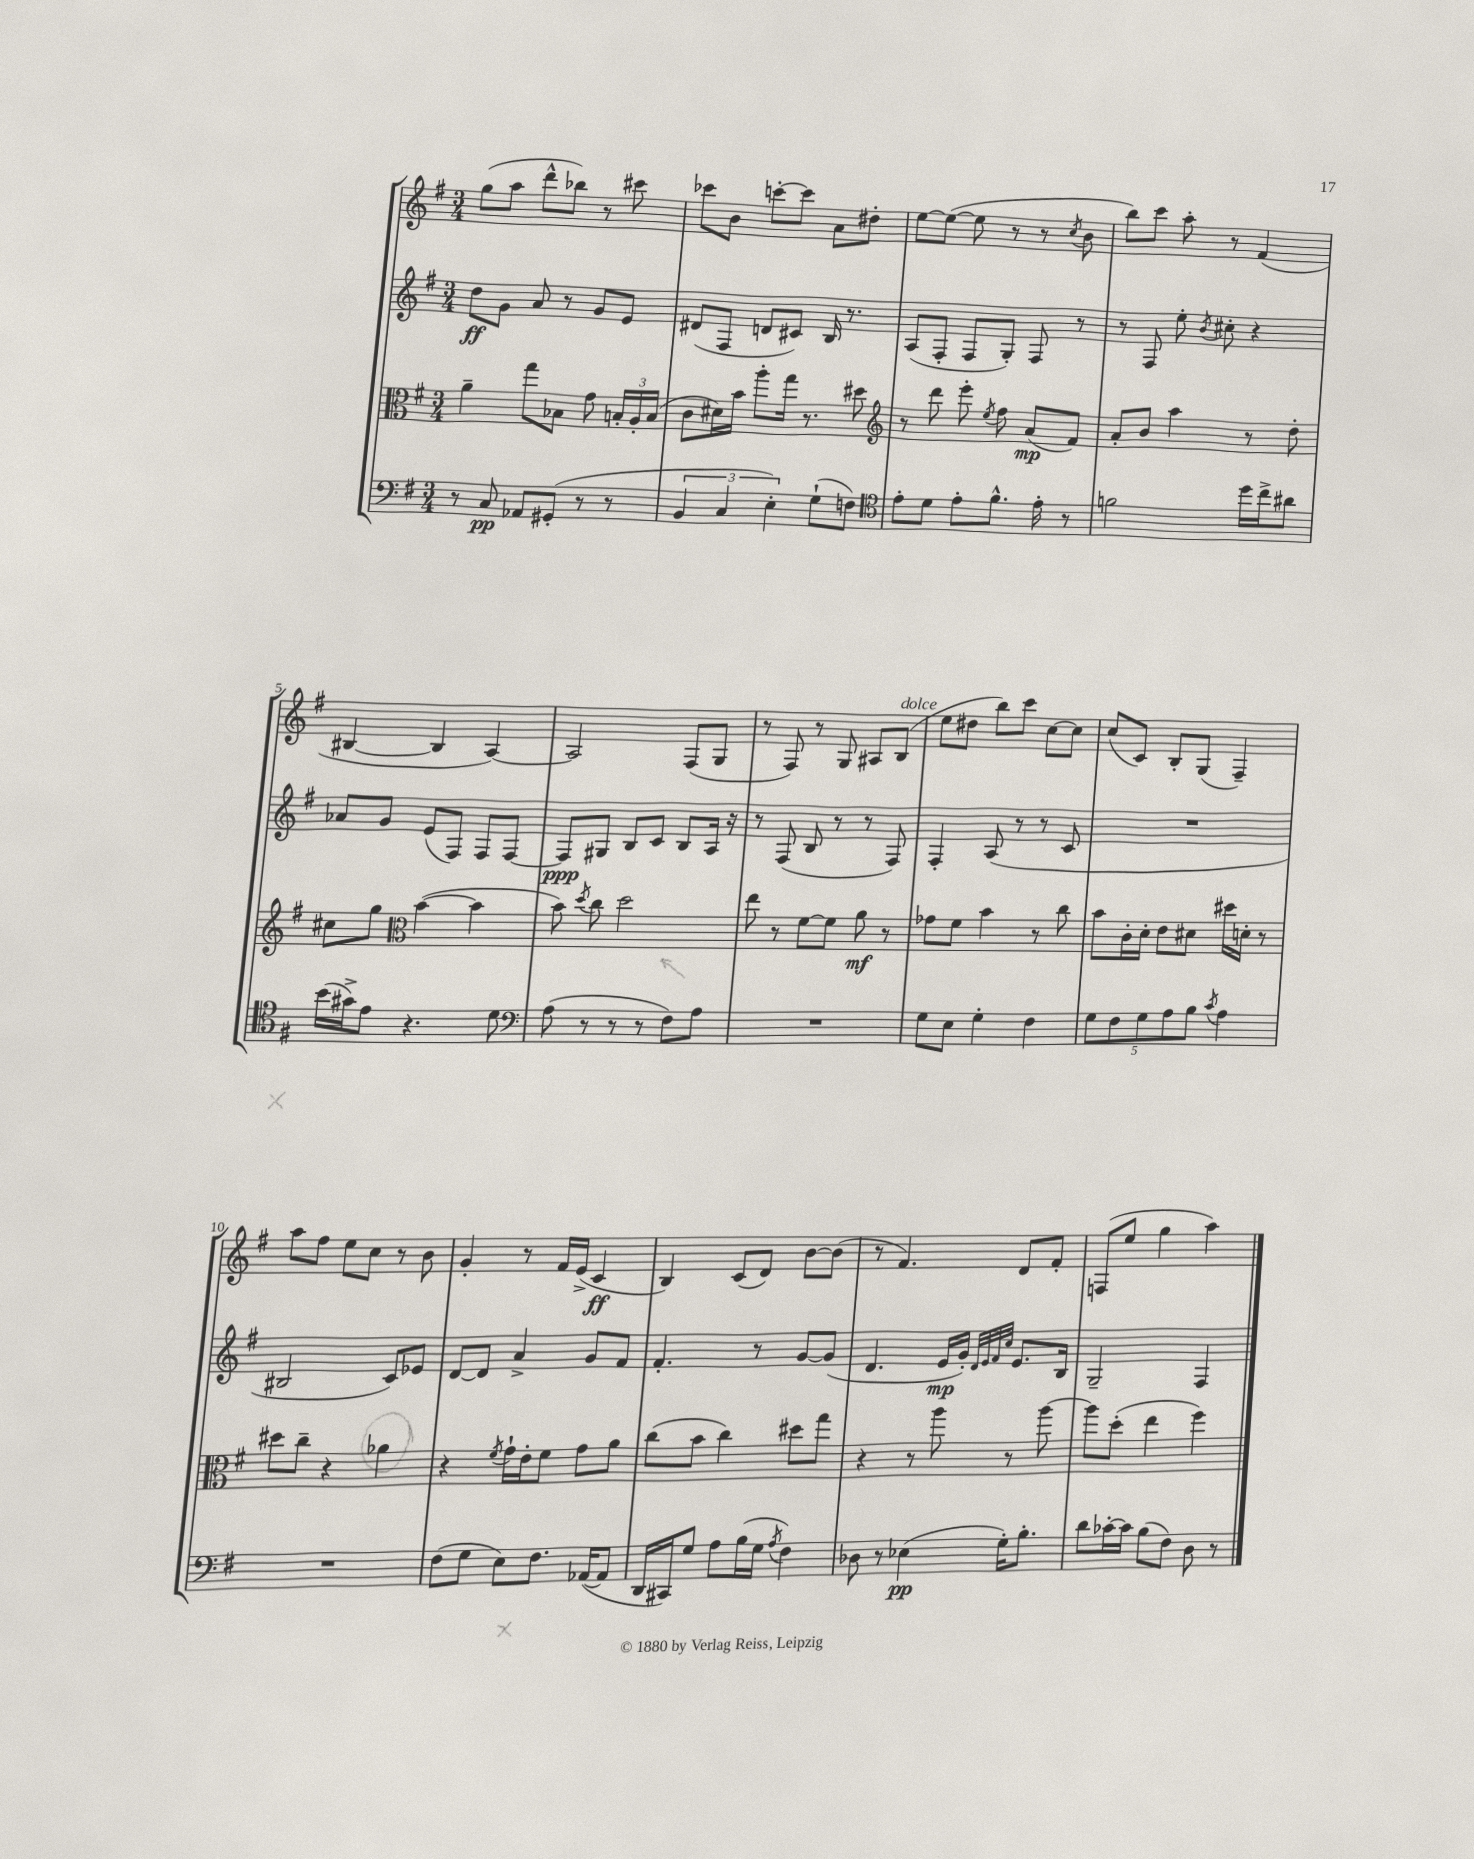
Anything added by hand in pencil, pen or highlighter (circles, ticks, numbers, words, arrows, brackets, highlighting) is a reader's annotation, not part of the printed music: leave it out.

**kern	**dynam	**kern	**dynam	**kern	**dynam	**kern	**dynam
*part4	*part4	*part3	*part3	*part2	*part2	*part1	*part1
*staff4	*staff4	*staff3	*staff3	*staff2	*staff2	*staff1	*staff1
*clefF4	*	*clefC3	*	*clefG2	*	*clefG2	*
*k[f#]	*	*k[f#]	*	*k[f#]	*	*k[f#]	*
*M3/4	*	*M3/4	*	*M3/4	*	*M3/4	*
=1	=1	=1	=1	=1	=1	=1	=1
8r	.	4a~\	.	8dd\L	ff	(8gg\L	.
8C/	pp	.	.	8g\J	.	8aa\J	.
8AA-X/L	.	8gg\L	.	8a/	.	8ddd^^\L	.
(8GG#X'/J	.	8B-X\J	.	8r	.	8bb-X\J)	.
8r	.	8g\	.	8g/L	.	8r	.
8r	.	24Bn'/LL	.	8e/J	.	8ccc#X\	.
.	.	24A'/	.	.	.	.	.
.	.	(24B/JJ	.	.	.	.	.
=2	=2	=2	=2	=2	=2	=2	=2
6BB/	.	8c\L	.	(8d#X/L	.	8ccc-X\L	.
.	.	16d#X\L)	.	8F#/J	.	8b\J	.
6C/	.	.	.	.	.	.	.
.	.	16b\JJ	.	.	.	.	.
.	.	8aa'\L	.	8dn/L	.	[8cccn'\L	.
6E'\)	.	.	.	.	.	.	.
.	.	16gg\Jk	.	8c#X/J)	.	8ccc\J]	.
.	.	8.r	.	.	.	.	.
(8G`\L	.	.	.	16B/	.	8a\L	.
.	.	.	.	8.r	.	.	.
8Fn\J)	.	8dd#X\	.	.	.	8dd#X'\J	.
=3	=3	=3	=3	=3	=3	=3	=3
*clefC4	*	*clefG2	*	*	*	*	*
8e'\L	.	8r	.	(8A/L	.	[8ee\L	.
8d\J	.	8ddd\	.	8F#'/J	.	(8ee\J_	.
8e'\L	.	8eee'\	.	8F#/L	.	8ee\]	.
.	.	8qee/	.	.	.	.	.
8.f#^^\J	.	8ff#\	.	8G'/J)	.	8r	.
.	.	(8a/L	mp	8F#/	.	8r	.
16e'\	.	.	.	.	.	.	.
.	.	.	.	.	.	8qcc/	.
8r	.	8f#/J)	.	8r	.	8b\	.
=4	=4	=4	=4	=4	=4	=4	=4
2fn\	.	8a'/L	.	8r	.	8bb\L)	.
.	.	8b/J	.	8F#/	.	8ccc\J	.
.	.	4aa\	.	8ee'\	.	8aa'\	.
.	.	.	.	8qb/	.	.	.
.	.	.	.	8cc#X'\	.	8r	.
16dd\LL	.	8r	.	4r	.	(4f#/	.
16cc^\J	.	.	.	.	.	.	.
8a#X\J	.	8dd'\	.	.	.	.	.
!!LO:LB:g=z
=5	=5	=5	=5	=5	=5	=5	=5
(16b\LL	.	8cc#X\L	.	8a-X/L	.	[4B#X/	.
16g#X^\J)	.	.	.	.	.	.	.
8e\J	.	8gg\J	.	8g/J	.	.	.
*	*	*clefC3	*	*	*	*	*
4.r	.	([4b\	.	(8e/L	.	4B#/]	.
.	.	.	.	8F#/J)	.	.	.
.	.	4b\]	.	8F#/L	.	[4A/)	.
8d\	.	.	.	[8F#/J	.	.	.
=6	=6	=6	=6	=6	=6	=6	=6
*clefF4	*	*	*	*	*	*	*
(8A\	.	8b\)	.	8F#/L]	ppp	2A/]	.
.	.	8qdd/	.	.	.	.	.
8r	.	8cc\	.	8G#X/J	.	.	.
8r	.	2dd\	.	8B/L	.	.	.
8r	.	.	.	8c/J	.	.	.
8F#\L)	.	.	.	8B/L	.	(8F#/L	.
8A\J	.	.	.	16A/Jk	.	8G/J	.
.	.	.	.	16r	.	.	.
=7	=7	=7	=7	=7	=7	=7	=7
2.r	.	8ee\	.	8r	.	8r	.
.	.	8r	.	(8F#/	.	8F#/)	.
.	.	[8f#\L	.	8B/	.	8r	.
.	.	8f#\J]	.	8r	.	8G/	.
.	.	8a\	mf	8r	.	8A#X/L	.
!	!	!	!	!	!	!LO:TX:a:i:t=dolce	!
.	.	8r	.	8F#/)	.	(8B/J	.
=8	=8	=8	=8	=8	=8	=8	=8
8G\L	.	8g-X\L	.	4F#'/	.	8ee\L	.
8E\J	.	8f#\J	.	.	.	8dd#X\J	.
4G'\	.	4b\	.	(8A/	.	8bb\L)	.
.	.	.	.	8r	.	8ccc\J	.
4F#\	.	8r	.	8r	.	[8cc\L	.
.	.	8cc\	.	8c/	.	8cc\J]	.
=9	=9	=9	=9	=9	=9	=9	=9
10G\L	.	8b\L	.	2.r	.	(8cc/L	.
10F#\	.	.	.	.	.	.	.
.	.	16c'\L	.	.	.	8c/J)	.
.	.	16d'\JJ	.	.	.	.	.
10G\	.	.	.	.	.	.	.
.	.	8e\L	.	.	.	8B'/L	.
10A\	.	.	.	.	.	.	.
.	.	8d#X\J	.	.	.	(8G/J	.
10B\J	.	.	.	.	.	.	.
8qc/	.	.	.	.	.	.	.
4A\	.	16dd#X\LL	.	.	.	4F#~/)	.
.	.	16dn'\JJ	.	.	.	.	.
.	.	8r	.	.	.	.	.
!!LO:LB:g=z
=10	=10	=10	=10	=10	=10	=10	=10
2.r	.	8dd#X\L	.	2B#X/	.	8aa\L	.
.	.	8cc~\J	.	.	.	8ff#\J	.
.	.	4r	.	.	.	8ee\L	.
.	.	.	.	.	.	8cc\J	.
.	.	4a-X\	.	8c/L)	.	8r	.
.	.	.	.	8e-X/J	.	8b\	.
=11	=11	=11	=11	=11	=11	=11	=11
(8F#\L	.	4r	.	[8d/L	.	4g'/	.
8G\J	.	.	.	8d/J]	.	.	.
.	.	8qf#/	.	.	.	.	.
8E\L)	.	16g`\LL	.	4a^/	.	8r	.
.	.	16e'\J	.	.	.	.	.
8.F#\J	.	8f#\J	.	.	.	16f#/LL	.
.	.	.	.	.	.	(16e^/JJ	.
.	.	8g\L	.	8g/L	.	4c/	ff
([16AA-X/KL	.	.	.	.	.	.	.
8AA-/J]	.	8a\J	.	8f#/J	.	.	.
=12	=12	=12	=12	=12	=12	=12	=12
16DD/LL	.	(8cc\L	.	4.f#'/	.	4B/)	.
16CC#X/J)	.	.	.	.	.	.	.
8G/J	.	8b\J	.	.	.	.	.
8A\L	.	4cc\)	.	.	.	(8c/L	.
(16B\L	.	.	.	8r	.	8d/J)	.
16G\JJ	.	.	.	.	.	.	.
8qA/	.	.	.	.	.	.	.
4F#\)	.	8dd#X\L	.	[8g/L	.	[8b\L	.
.	.	8gg\J	.	(8g/J]	.	(8b\J]	.
=13	=13	=13	=13	=13	=13	=13	=13
8D-X\	.	4r	.	4.d/	.	8r	.
8r	.	.	.	.	.	4.f#/)	.
(4E-X\	pp	8r	.	.	.	.	.
.	.	8aa\	.	16e/LL	mp	.	.
.	.	.	.	16g'/JJ)	.	.	.
.	.	.	.	32qqd/LLL	.	.	.
.	.	.	.	32qqe/	.	.	.
.	.	.	.	32qqf#/	.	.	.
.	.	.	.	32qqcc/JJJ	.	.	.
16G'\KL)	.	8r	.	8.e/L	.	8d/L	.
8.B'\J	.	.	.	.	.	.	.
.	.	[8aa\	.	.	.	8f#'/J	.
.	.	.	.	16B/Jk	.	.	.
=14	=14	=14	=14	=14	=14	=14	=14
8d\L	.	8aa\L]	.	2G~/	.	(8Fn/L	.
[16c-X'\L	.	(8dd'\J	.	.	.	8ee/J	.
16c-\JJ]	.	.	.	.	.	.	.
(8B\L	.	4ee\	.	.	.	4gg\	.
8F#\J)	.	.	.	.	.	.	.
8D\	.	4ff#\)	.	4F#/	.	4aa\)	.
8r	.	.	.	.	.	.	.
==	==	==	==	==	==	==	==
*-	*-	*-	*-	*-	*-	*-	*-
